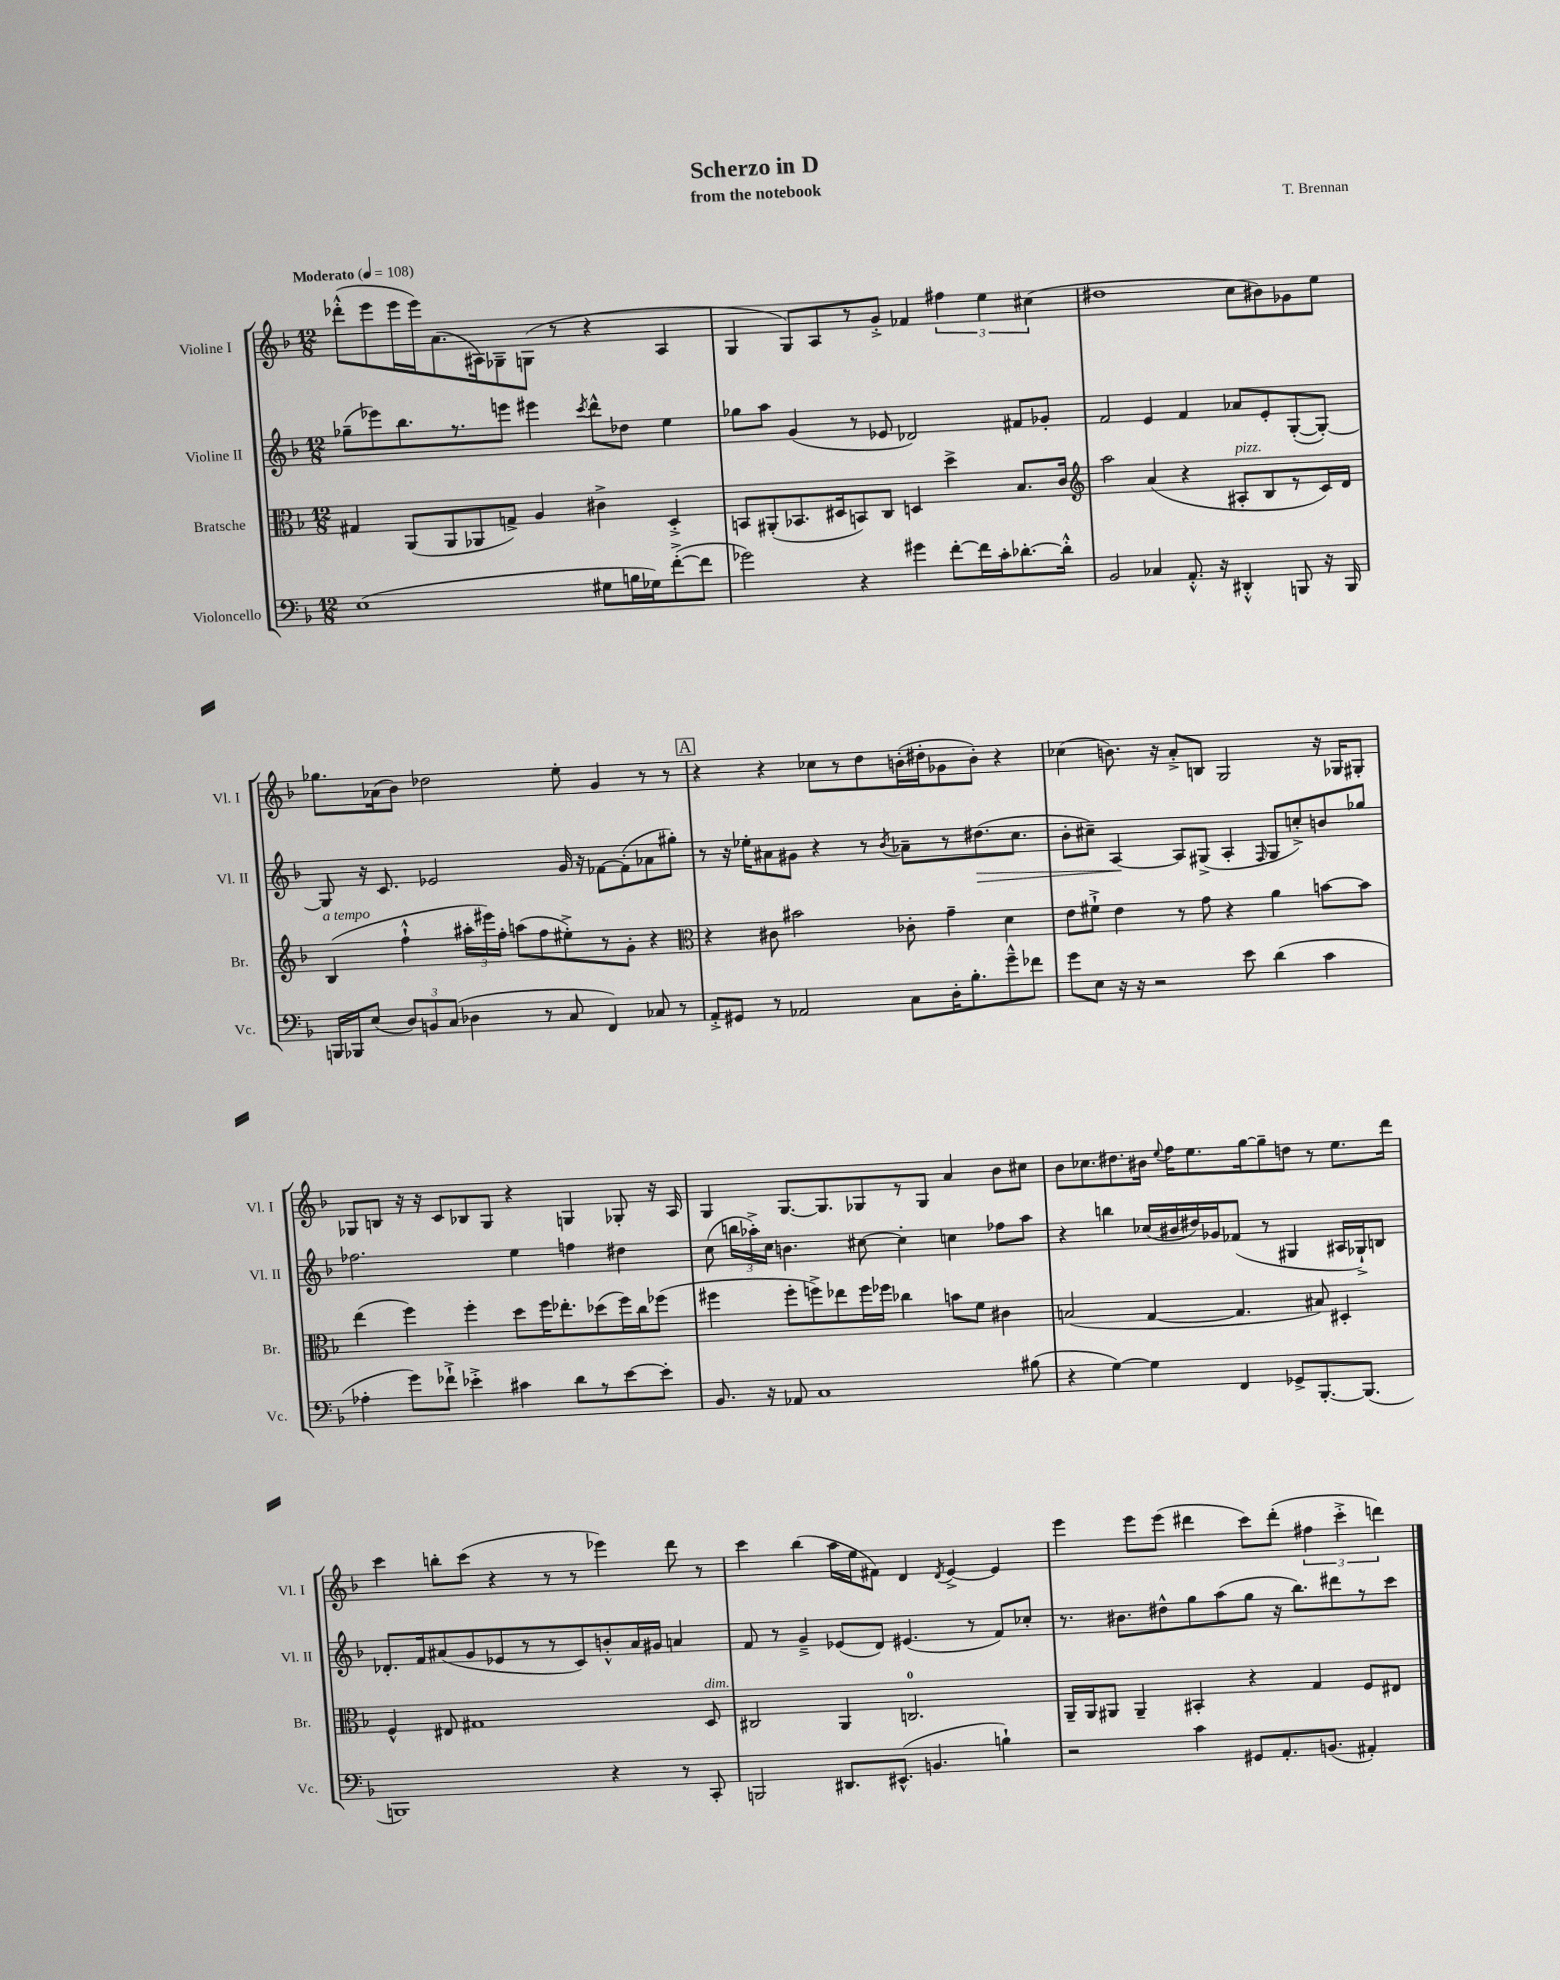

**kern	**kern	**kern	**kern
*staff4	*staff3	*staff2	*staff1
*clefF4	*clefC3	*clefG2	*clefG2
*k[b-]	*k[b-]	*k[b-]	*k[b-]
*M12/8	*M12/8	*M12/8	*M12/8
*MM108	*MM108	*MM108	*MM108
(1E	4G#/	(8gg-~\L	(8ddd-'^^\L
.	.	8eee-\)	8eee\
.	(8AA/L	8.bb-\	16eee\L
.	.	.	16eee\J)
.	8AA/	.	(8.a\
.	.	8.r	.
.	8AA-/	.	.
.	.	.	16A#\k)
.	8G^/J)	8eee\J	8G-~\
.	4A/	4eee#\	(8G\J
.	.	.	8r
.	.	8qccc/	.
8G#\L	4c#^\	8ddd^^\L	4r
16B\L	.	8dd-\J	.
16G-\J)	.	.	.
([8f'^\	4D'^/	4ee\	4A#/
8f\]J	.	.	.
=	=	=	=
2g-\)	8BB/L	8gg-\L	4G/
.	(8AA#'/	8aa\J	.
.	8.BB-/	(4g/	8G/L)
.	.	.	8A/
.	16D#/k	.	.
4r	8BB/)	8r	8r
.	8C/J	8e-/	8g'^/J
4g#\	4D/	2d-/)	4f-/
[8f'\L	4dd^\	.	6ff#\
16f\]L	.	.	.
.	.	.	6ee\
16c'\J	.	.	.
[8.d-'\	8.B-/L	8f#/L	.
.	.	.	(6cc#\
.	.	8g-'/J	.
16d-'^^\]Jk	16c/Jk	.	.
=	=	=	=
*	*clefG2	*	*
2BB-/	2aa\	2f/	1dd#
4C-/	(4a/	4e/	.
8.AA'^^/	4r	4f/	.
16r	.	.	.
4DD#'^^/	8A#'/L	8a-/L	8cc\L
.	8B-/	8e'/	8b#\)
8BBB/	8r	([8G'/	8g-\
16r	16c/L)	8G'/_J)	8ee\J
16BBB/	16d/JJ	.	.
=	=	=	=
16BBB/LL	(4B-/	8G/]	8.gg-\L
16BBB-/J	.	.	.
(8E/J	.	16r	.
.	.	8.c/	(16a-\k
12D/L)	4ff`^^\	.	8b-\J)
12BB/	.	.	.
.	.	2e-/	2dd-\
(12C/J	.	.	.
4D-\	24aa#'\LL	.	.
.	24eee#\)	.	.
.	24ff'\JJ	.	.
.	(8aa\L	.	.
8r	8ff\	.	.
8C/	8ee#'^\)	16g/	8ee'\
.	.	16r	.
4FF/)	8r	[8f-\L	4g/
.	8g'\J	(8f-'\]	.
8C-/	4r	8a-\	8r
8r	.	8gg#'\J)	8r
=	=	=	=
*	*clefC3	*	*
8AA'^/L	4r	8r	4r
8GG#/J	.	16r	.
.	.	16ee-'\LK	.
8r	8c#\	8a#\	4r
2AA-/	2b#\	8g#\J	.
.	.	4r	8cc-\L
.	.	.	8r
.	.	8r	8dd\
.	.	8qb-/	.
8C\L	8c-'\	8a-~\L	(16b'\L
.	.	.	16dd#'\J
16D'\K	4g~\	8r	8g-\
8.B-'\	.	.	.
.	.	(8.dd#\	8b'\J)
8g~^^\	4d\	.	4r
.	.	8.cc\J	.
8f-\J	.	.	.
=	=	=	=
8g\L	8e\L	8b-'\L	(4cc-\
8E\J	8f#`^\J	8cc#~\J)	.
16r	4e\	[4A/	8.b\)
16r	.	.	.
2r	.	.	.
.	.	.	16r
.	8r	8A/]L	8a'^/L
.	8g\	(8G#^/J	8B/J
.	4r	4A'/	2G/
8e\	.	.	.
.	.	16qqF/	.
(4d\	4a\	8G#/L	.
.	.	8cc'^/)	.
4c\	[8b\L	8b/	16r
.	.	.	16G-/LK
.	8b\]J	8gg-/J	8G#'/J
=	=	=	=
4A-'\	(4ee\	2.ff-\	8G-/L
.	.	.	8B/J
8g\L)	4ff\)	.	16r
.	.	.	16r
8f-`^\J	.	.	8c/L
4e-'^\	4ff'\	.	8B-/
.	.	.	8G-/J
4c#\	8dd\L	4ee\	4r
.	16ff\K	.	.
.	8.ee-'\	.	.
8d\L	.	4ff\	4G/
8r	(8dd-\	.	.
[8e-\	16ff\L)	4dd#\	8G-'/
.	16cc\J	.	.
8e-'\]J	(8ff-\J	.	16r
.	.	.	16A/
=	=	=	=
8.BB-/	4ff#\	(8cc\	4G/
.	.	24bb\LL	.
.	.	24aa-'^\)	.
16r	.	.	.
.	.	24cc\JJ	.
8AA-/	8ff#'\L	4.b\	[8.G/L
1C	8ff^\)	.	.
.	.	.	8.G/]
.	8ee-\	.	.
.	16ff\L	[8cc#\	8G-/
.	16ff-\JJ	.	.
.	4cc-\	4cc#'\]	8r
.	.	.	8G-/J
.	8b\L	4cc\	4a/
.	8f\J	.	.
.	4c#\	8ff-\L	8b-\L
(8B#\	.	8aa-\J	8cc#\J
=	=	=	=
4r	(2B/	4r	8b-\L
.	.	.	8.cc-\
[4G\)	.	4bb\	.
.	.	.	8.dd#\
4G\]	[4G/	(16cc-/LL	16b#\Jk
.	.	.	8qqee/
.	.	16b#/	16ff\LK
.	.	16dd#/)	8.ee\
.	.	16g-/J	.
4FF/	4.G/]	(8f-/J	.
.	.	.	[16gg\k
.	.	8r	8gg~\]
8GG-^/L	.	4G#/	8dd\J
[8.BBB-'/	8B#/)	.	8r
.	4D#'/	16A#/LL	8.ee\L
(8.BBB-/]J	.	16G-`^/J)	.
.	.	8B/J	.
.	.	.	16ddd\Jk
=	=	=	=
1BBB)	4F^^/	8.d-'/L	4ccc\
.	.	16f/k	.
.	8E#/	(8a#/	8bb'\L
.	1G#	8g/	(8ccc\J
.	.	8e-/	4r
.	.	8r	.
.	.	8r	8r
.	.	8c/)	8r
4r	.	8b'^^/	4eee-\)
.	.	16a#/L	.
.	.	16g#/JJ	.
8r	.	4a/	8ddd\
8CC'/	8D/	.	8r
=	=	=	=
2BBB/	2C#/	8f/	4ccc\
.	.	8r	.
.	.	4g~^/	(4bb-\
8.DD#/L	4AA/	(8e-/L	16aa\LL
.	.	.	16ee\J
.	.	8d/J)	8f#\J)
(8.EE#^^/J	.	.	.
.	2.C/	(4.e#/	4d/
4.BB/	.	.	.
.	.	.	8qd/
.	.	.	[4e^/
.	.	8r	.
4B`\)	.	8f/L)	4e/]
.	.	8cc-'/J	.
=	=	=	=
2r	16AA~/LL	8.r	4eee\
.	16AA/J	.	.
.	8AA#/J	.	.
.	.	8.b#\L	.
.	4AA#~/	.	8eee\L
.	.	8dd#^^\	(8eee\J
4c\	4BB#'/	8gg\	4ddd#\
.	.	(8aa\	.
8GG#/L	4r	8gg\J	8ccc\L)
8.AA'/	.	16r	(8ddd#'\J
.	.	8.bb-\L)	.
.	4G/	.	6ff#\
(8.BB/J	.	.	.
.	.	8ddd#\	.
.	.	.	6ccc'^\
4AA#'/)	8F/L	8r	.
.	.	.	6ddd\)
.	8E#/J	8ccc\J	.
==	==	==	==
*-	*-	*-	*-
